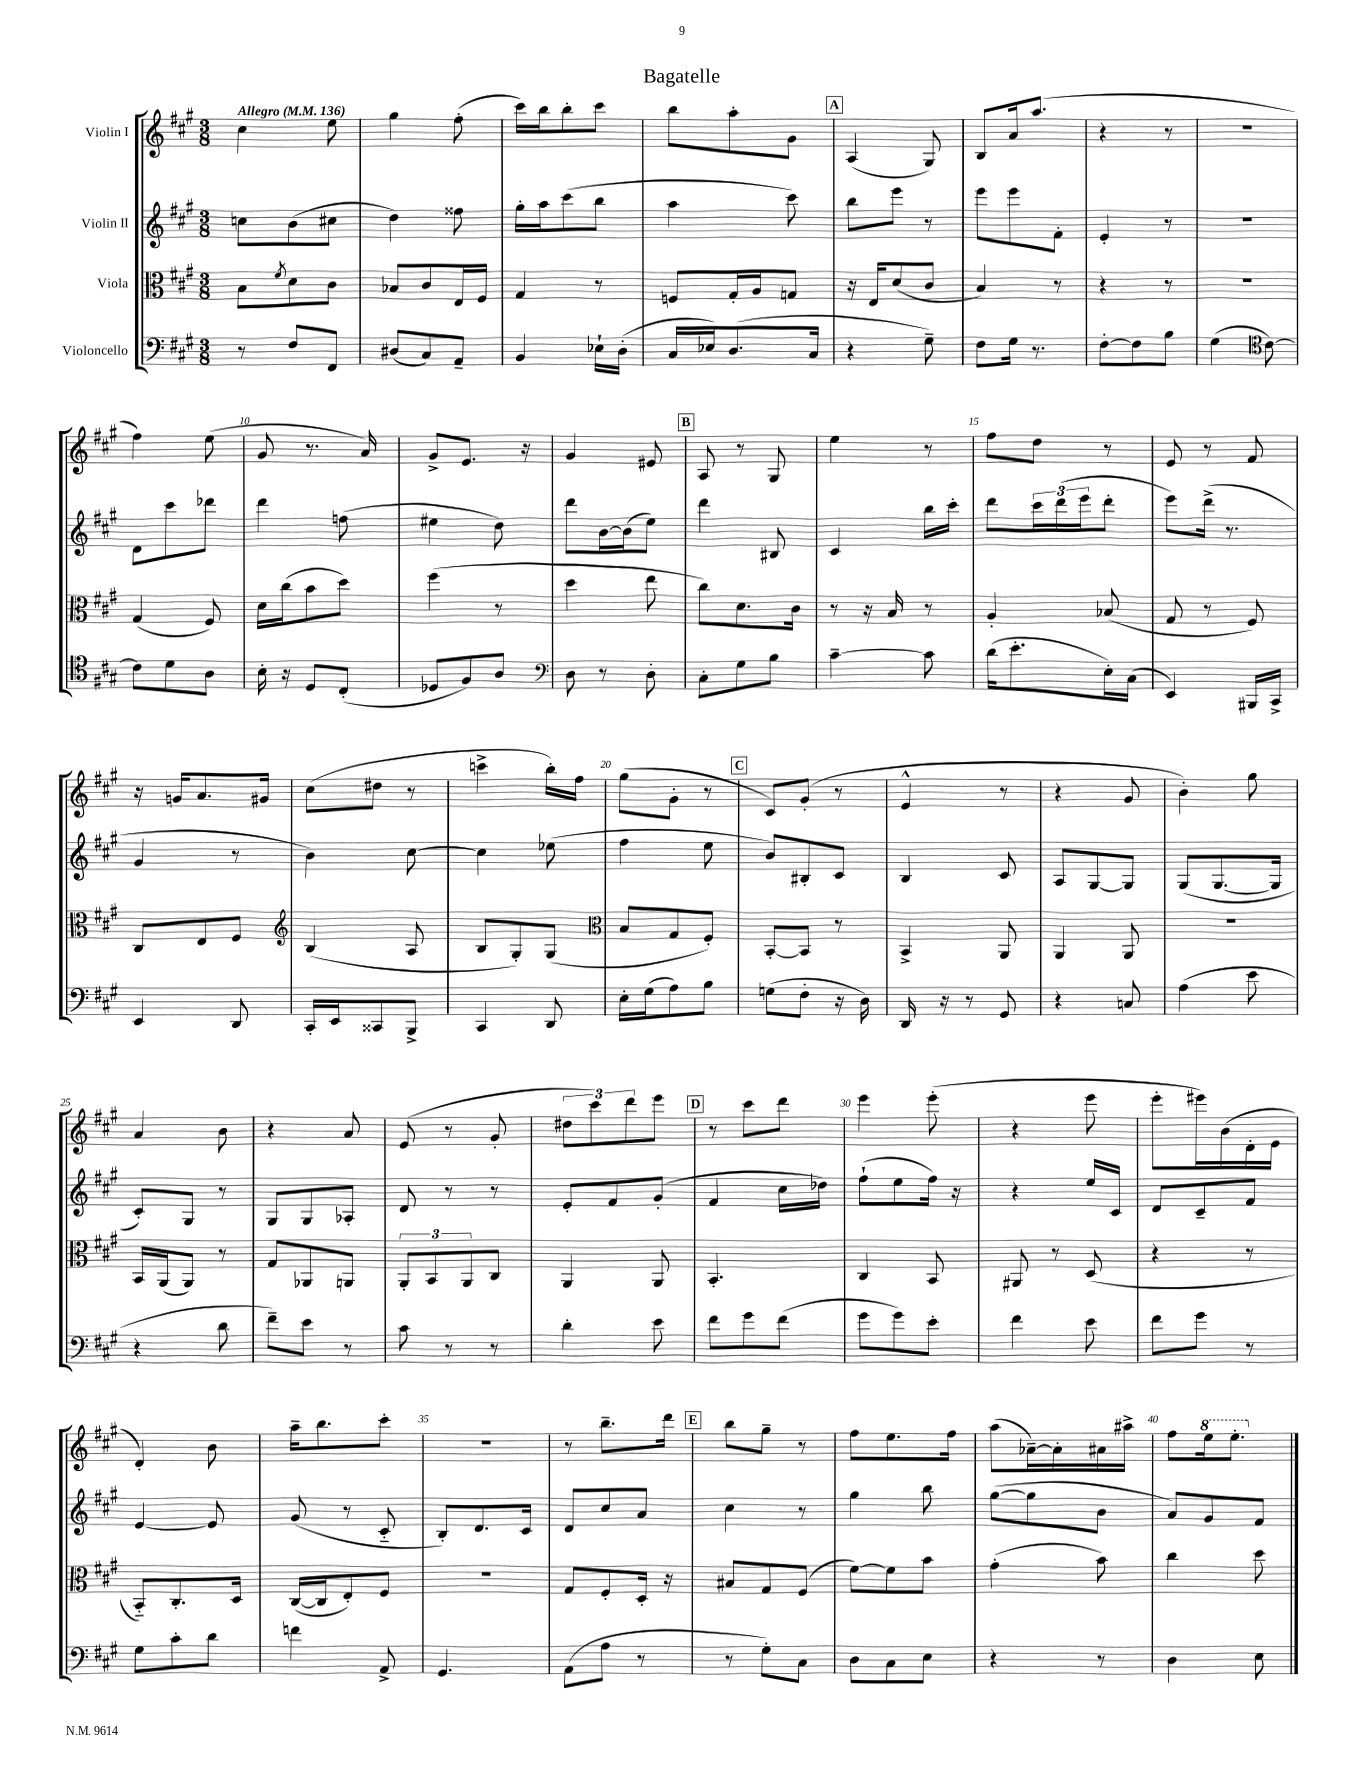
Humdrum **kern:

**kern	**kern	**kern	**kern
*staff4	*staff3	*staff2	*staff1
*clefF4	*clefC3	*clefG2	*clefG2
*k[f#c#g#]	*k[f#c#g#]	*k[f#c#g#]	*k[f#c#g#]
*M3/8	*M3/8	*M3/8	*M3/8
*MM136	*MM136	*MM136	*MM136
8r	8B	8cc	4cc#
.	8qf#	.	.
8F#	8d	(8b	.
8FF#	8c#	8cc#	8ee
=	=	=	=
(8D#	8B-	4dd)	4gg#
8C#)	8c#	.	.
8AA~	16E	8ff##	(8ff#'
.	16F#	.	.
=	=	=	=
4BB	4G#	16gg#'	16ccc#)
.	.	16aa	16bb
.	.	(8ccc#	8bb'
16E-`	8r	8bb	8ccc#
(16D'	.	.	.
=	=	=	=
16C#	8F	4aa	8bb
16E-)	.	.	.
(8.D	16G#'	.	8aa'
.	16A	.	.
.	8G	8ccc#)	8g#
16C#	.	.	.
=	=	=	=
4r	16r	8bb	(4A
.	16E	.	.
.	(8d	8eee	.
8G#~)	8c#	8r	8G#)
=	=	=	=
8F#	4B)	8eee	8B
16G#	.	8eee	16a
8.r	.	.	(8.aa
.	8r	8f#'	.
=	=	=	=
[8F#'	4r	4e'	4r
8F#]	.	.	.
8B	8r	8r	8r
=	=	=	=
(4G#	4.r	4.r	4.r
*clefC4	*	*	*
[8c#)	.	.	.
=	=	=	=
8c#]	(4G#	8d	4ff#)
8d	.	8ccc#	.
8A	8F#)	8ddd-	(8ee
=	=	=	=
16B'	16d	4ddd	8g#
16r	(16cc#	.	.
8D	8b	.	8.r
(8C#'	8dd)	(8ff	.
.	.	.	16a)
=	=	=	=
8D-	(4ff#	4ee#	8g#^
8F#)	.	.	8.e
8A	8r	8dd)	.
.	.	.	16r
=	=	=	=
*clefF4	*	*	*
8D	4dd	8ddd	4g#
8r	.	[16b	.
.	.	(16b]	.
8D'	8ee	8ee)	8e#
=	=	=	=
8C#'	8cc#)	4ddd	8A
8G#	8.d	.	8r
8B	.	8B#	8G#
.	16c#	.	.
=	=	=	=
[4c#~	8r	4c#	4ee
.	16r	.	.
.	16B	.	.
8c#]	8r	16bb	8r
.	.	16ccc#'	.
=	=	=	=
(16d	4A'	8ddd	8ff#
8.e'	.	.	.
.	.	24ccc#	8dd
.	.	(24ddd	.
.	.	24eee	.
16E')	(8B-	8ddd'	8r
(16C#	.	.	.
=	=	=	=
4EE)	8G#	8eee)	8e
.	8r	(16ddd^	8r
.	.	8.r	.
16BBB#	8F#)	.	8f#
16CC#^	.	.	.
=	=	=	=
4EE	8C#	4g#	16r
.	.	.	16g
.	8E	.	8.a
8DD	8F#	8r	.
.	.	.	16g#
=	=	=	=
*	*clefG2	*	*
16CC#'	(4B	4b)	(8cc#
16EE	.	.	.
8CC##	.	.	8dd#
8BBB^	8A	[8cc#	8r
=	=	=	=
4CC#	8B	4cc#]	4ccc^
.	8G#')	.	.
8DD	(8G#	(8ee-	16bb')
.	.	.	16ff#
=	=	=	=
*	*clefC3	*	*
16E'	8B	4ff#	(8gg#
(16G#	.	.	.
8A)	8G#	.	8g#'
8B	8F#')	8ee	8r
=	=	=	=
(8G	[8BB'	8b)	8c#)
8F#'	8BB]	8B#'	(8g#'
16r	8r	8c#	8r
16D)	.	.	.
=	=	=	=
16DD	4BB^	4B	4e^^
16r	.	.	.
8r	.	.	.
8GG#	8AA	8c#	8r
=	=	=	=
4r	4AA	8A	4r
.	.	[8G#	.
8C	8AA	8G#]	8g#
=	=	=	=
(4A	4.r	(8G#	4b')
.	.	[8.G#	.
8e	.	.	8gg#
.	.	16G#]	.
=	=	=	=
4r	16BB	8c#')	4a
.	(16AA	.	.
.	8AA)	8G#	.
8d	8r	8r	8b
=	=	=	=
8f#~)	8G#	8G#	4r
8e	8AA-	8G#	.
8r	8AA	8A-'	8a
=	=	=	=
8c#	12AA'	8d	(8e
.	12BB	.	.
8r	.	8r	8r
.	12AA	.	.
8r	8C#	8r	8g#'
=	=	=	=
4d'	4AA	8e'	12dd#
.	.	.	12ccc#)
.	.	8f#	.
.	.	.	12ddd
8e	8AA	(8g#'	8eee
=	=	=	=
8f#	4.BB'	4f#	8r
8g#	.	.	8ccc#
(8f#	.	16cc#	8ddd
.	.	16dd-)	.
=	=	=	=
8g#	4C#	(8ff#`	4eee
8g#)	.	8ee	.
8e'	8BB	16ff#)	(8eee'
.	.	16r	.
=	=	=	=
4f#	8AA#	4r	4r
.	8r	.	.
8e	(8D	16ee	8eee
.	.	16c#	.
=	=	=	=
8f#	4r	8d	8eee'
8g#	.	8c#~	16eee#)
.	.	.	(16b
8r	8r	8f#	16d'
.	.	.	16e
=	=	=	=
8G#	8BB'~)	[4e	4d')
8c#'	8.C#'	.	.
8d	.	8e]	8b
.	16D	.	.
=	=	=	=
4f	([16C#	(8g#	16aa~
.	16C#]	.	8.bb
.	8E')	8r	.
8AA^	8F#	8c#'~	8ccc#'
=	=	=	=
4.GG#	4.r	8B')	4.r
.	.	8.d	.
.	.	16c#	.
=	=	=	=
(8AA	8G#	8d	8r
8A	8F#'	8cc#	8.bb~
8r	16D'	8a	.
.	16r	.	16ddd
=	=	=	=
8r	8B#	4cc#	8bb
8G#')	8G#	.	8gg#~
8C#	(8F#	8r	8r
=	=	=	=
8D	[8f#)	4gg#	8ff#
8C#	8f#]	.	8.ee
8E	8b	8bb	.
.	.	.	16ff#
=	=	=	=
4r	(4g#'	([8gg#	(8aa
.	.	8gg#]	[16a-~)
.	.	.	16a-']
8r	8b)	8b	16a#
.	.	.	16aa#^
=	=	=	=
4D	4cc#	8a)	8ff#
.	.	8g#	16eee
.	.	.	8.eee'
8E	8dd	8f#	.
==	==	==	==
*-	*-	*-	*-
